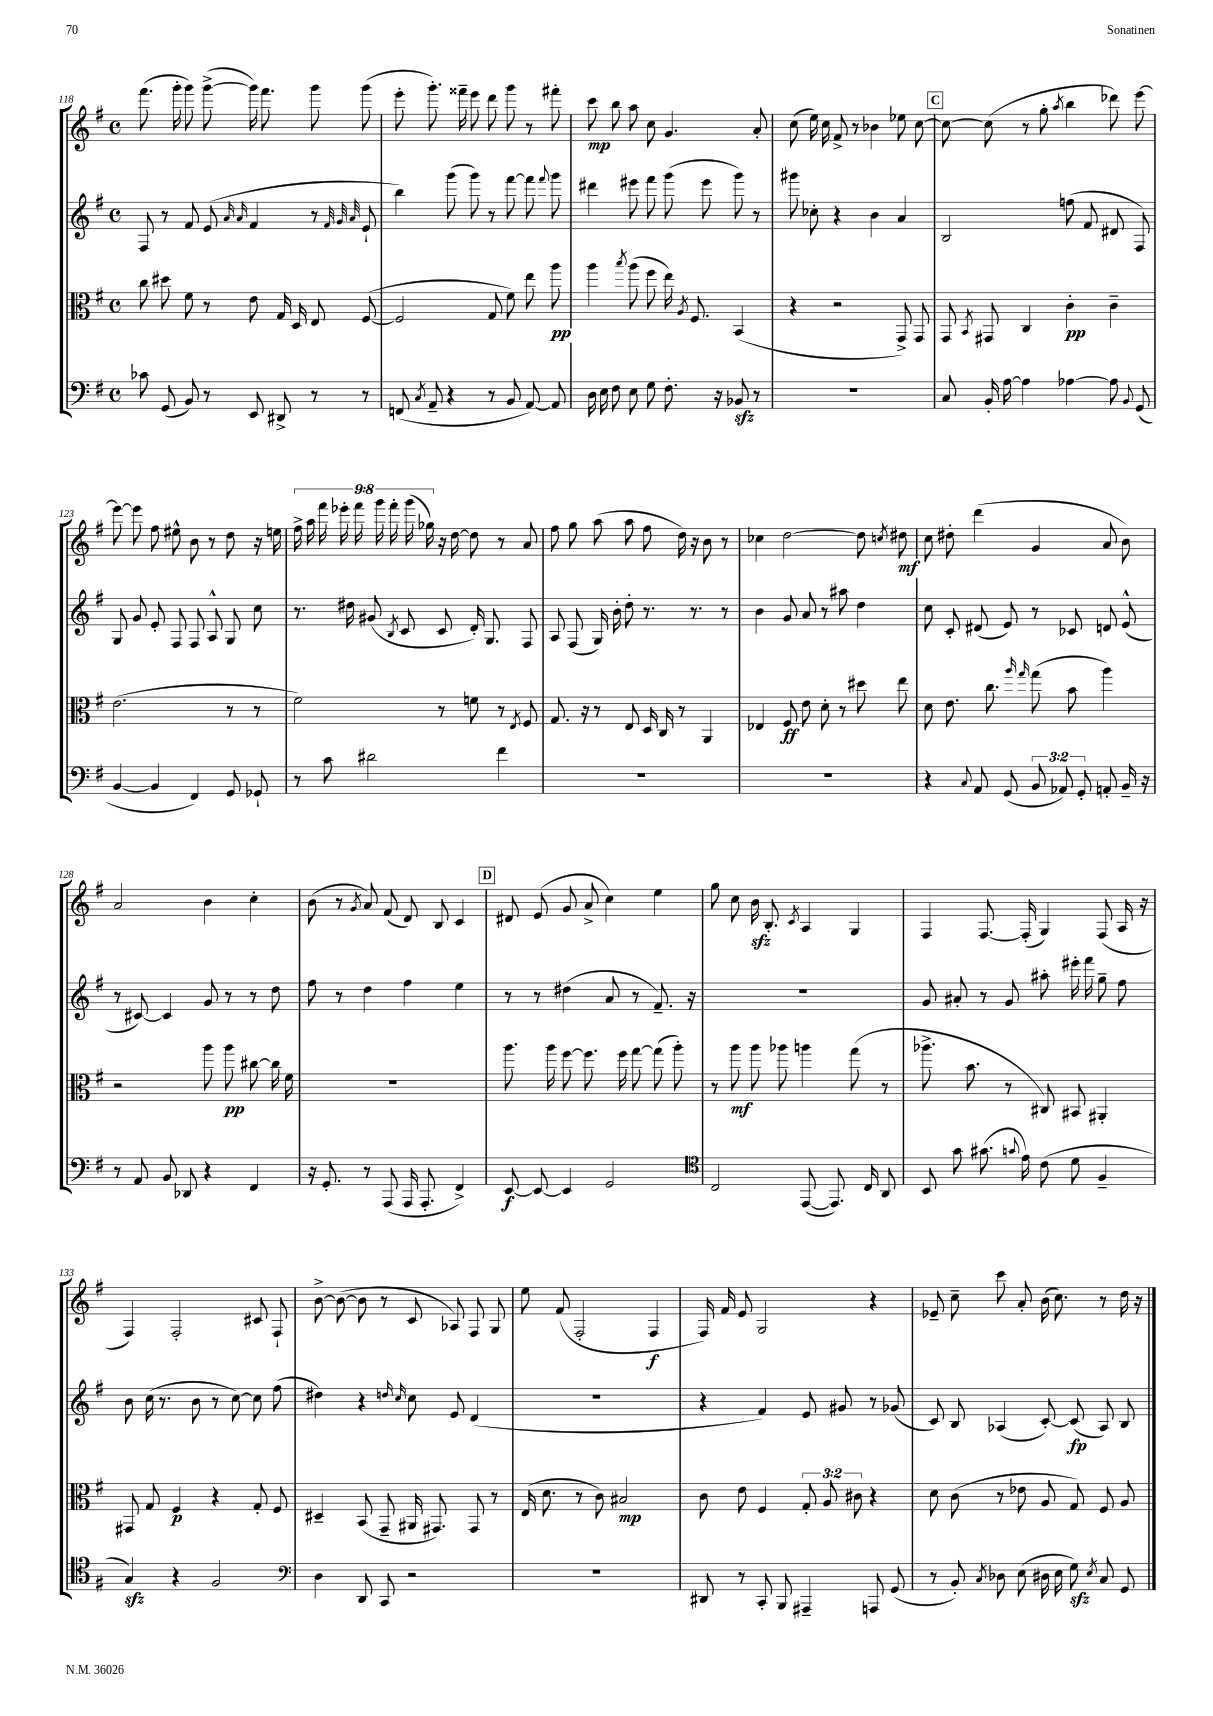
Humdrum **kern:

**kern	**kern	**kern	**kern
*staff4	*staff3	*staff2	*staff1
*clefF4	*clefC3	*clefG2	*clefG2
*k[f#]	*k[f#]	*k[f#]	*k[f#]
*M4/4	*M4/4	*M4/4	*M4/4
*met(c)	*met(c)	*met(c)	*met(c)
8c-	8cc	8F#	(8.fff#
(8GG	8dd#	8r	.
.	.	.	16ggg'
8BB)	8f#	8f#	8ggg)
8r	8r	(8e	([8ggg^
.	.	16qqa	.
.	.	16qqa	.
8EE	8e	4f#	16ggg])
.	.	.	8.fff#
8DD#^	16G	.	.
.	16D	.	.
8r	8E	8r	8ggg
.	.	32qqf#	.
.	.	32qqg	.
.	.	32qqa	.
8r	([8F#	8e`	(8ggg
=	=	=	=
(8FF	2F#]	4bb)	8eee'
8qC	.	.	.
8AA~	.	.	8.ggg')
4r	.	(8ggg	.
.	.	.	16fff##~
.	.	8ggg)	8eee
8r	8G	8r	8ddd
8BB	8f#)	[8fff#	8ggg
[8AA)	8ee	8fff#]	8r
.	.	8qqfff#	.
8AA]	8aa	8ggg	8fff#'
=	=	=	=
16D	4aa	4ddd#	8ccc
16E	.	.	.
8F#	.	.	8bb
.	8qbb	.	.
8E	(8aa	8eee#	8aa
8G	8ff#	8fff#	8cc
8.F#'	16ee)	(8ggg	4.g
.	8qA	.	.
.	8.F#	.	.
.	.	8eee#	.
16r	.	.	.
8BB-	(4BB	8ggg)	.
8r	.	8r	8a'
=	=	=	=
1r	4r	8ggg#	(8cc
.	.	8cc-'	16ee)
.	.	.	16cc
.	2r	4r	8f#^
.	.	.	8r
.	.	4b	4b-
.	8GG^)	4a	8ee-
.	8GG	.	[8cc
=	=	=	=
8C	8GG	2B	8cc_
.	8qBB	.	.
16BB'	8GG#	.	(8cc]
[16A	.	.	.
4A]	4C	.	8r
.	.	.	8gg'
.	.	.	8qaa
[4A-	4c'	(8ff	4bb
.	.	8f#	.
8A-]	4c~	8d#	8ddd-)
8qqBB	.	.	.
(8GG	.	8F#)	[8eee
=	=	=	=
[4BB	(2.e	8G	8eee_
.	.	8g	8eee]
4BB]	.	8e'	8ff#
.	.	8F#	8ee#^^
4FF#)	.	8F#	8b
.	.	8A^^	8r
8GG	8r	8G	8dd
8GG-`	8r	8cc	16r
.	.	.	16ee
=	=	=	=
8r	2f#)	8.r	18ff#^
.	.	.	18aa
.	.	.	18fff#
8c	.	.	.
.	.	.	18eee-'
.	.	16dd#	.
.	.	.	18fff#
2d#	.	(8g#	.
.	.	.	18ggg
.	.	.	18fff#'
.	.	8qB	.
.	.	8c	.
.	.	.	(18ggg
.	.	.	18gg-)
.	8r	8c	16r
.	.	.	[16dd
.	8f	16d')	8dd]
.	.	8.G	.
4f#	8r	.	8r
.	8qE	.	.
.	8F#	8F#	8a
=	=	=	=
1r	8.G	8A	8ff#
.	.	(8F#	8gg
.	16r	.	.
.	8r	16G)	(8aa
.	.	16b'	.
.	8E	8dd'	8aa
.	16D	8.r	8ff#
.	16C	.	.
.	8r	.	16dd)
.	.	8.r	16r
.	4AA	.	8b
.	.	8r	8r
=	=	=	=
1r	4E-	4b	4cc-
.	8F#	8g	[2dd
.	8e	8a	.
.	8d'	8r	.
.	8r	8aa#	.
.	8dd#	4dd	8dd]
.	.	.	8qcc
.	8ee	.	8dd#
=	=	=	=
4r	8d	8cc	8cc
.	8.e	8c'	8dd#'
8qqC	.	.	.
8AA	.	(8d#	(4ddd
.	8.cc	.	.
(8GG	.	8e)	.
.	16qqaa	.	.
.	16qqgg	.	.
12BB	(8gg	8r	4g
12AA-)	.	.	.
.	8b	8c-	.
12GG'	.	.	.
8AA'	4aa)	8d	8a
16BB~	.	(8e^^	8b)
16r	.	.	.
=	=	=	=
8r	2r	8r	2a
8AA	.	[8c#)	.
8BB	.	4c#]	.
8DD-	.	.	.
4r	8aa	8g	4b
.	8aa	8r	.
4FF#	[8cc#	8r	4cc'
.	16cc#]	8dd	.
.	16f#	.	.
=	=	=	=
16r	1r	8ff#	(8b
8.GG'	.	.	.
.	.	8r	8r
.	.	.	8qg
8r	.	4dd	8a)
(8AAA	.	.	(8f#
16AAA	.	4ff#	8d)
8.AAA'	.	.	.
.	.	.	8B
4FF#^)	.	4ee	4c
=	=	=	=
[8EE	8.aa	8r	8d#
8EE_	.	8r	(8e
.	16aa	.	.
4EE]	[8ff#	(4dd#	8g
.	8.ff#]	.	8a^
2GG	.	8a	4cc)
.	16ff#	.	.
.	[8gg	8r	.
.	(8gg]	8.f#~)	4ee
.	8aa')	.	.
.	.	16r	.
=	=	=	=
*clefC4	*	*	*
2C	8r	1r	8gg
.	8aa	.	8cc
.	8aa	.	16b
.	.	.	8.B'
.	8aa-	.	.
.	.	.	8qc
([8EE	4aa	.	4A
8.EE])	.	.	.
.	(8gg	.	4G
16C	.	.	.
8AA	8r	.	.
=	=	=	=
8BB	8.aa-^	8g	4F#
8g	.	8a#'	.
.	8.b	.	.
(8.g#	.	8r	[8.F#
.	8r	8g	.
8qqg	.	.	.
16e)	.	.	(16F#']
(8c	8C#)	8aa#'	4G)
8d	8BB#	16eee#'	.
.	.	16fff#	.
4F#~	4AA#'	8gg~	(8F#
.	.	8ff#	16A
.	.	.	16r
=	=	=	=
4G)	8GG#	8b	4F#)
.	8G	(16cc	.
.	.	8.r	.
4r	4F#	.	2F#'
.	.	8b	.
2F#	4r	8r	.
.	.	[8cc)	.
.	8G'	8cc]	8c#
.	8F#	(8ff#	8F#`
=	=	=	=
*clefF4	*	*	*
4D	4D#~	4dd#)	[8b^
.	.	.	(8b_
8DD	(8BB	4r	8b]
8CC	8GG~	.	8r
.	.	16qqdd	.
.	.	16qqcc	.
2r	16AA#	8cc	8c
.	8.GG#)	.	.
.	.	8e	8A-)
.	8GG#	(4d	8F#
.	8r	.	8G
=	=	=	=
1r	(16E	1r	8ee
.	8.d	.	.
.	.	.	(8f#
.	8r	.	2F#'
.	8c)	.	.
.	2B#	.	.
.	.	.	4F#
=	=	=	=
8DD#	8c	4r	16F#)
.	.	.	16f#
8r	8e	.	8e
8CC'	4F#	4f#)	2G
8BBB	.	.	.
4AAA#~	12G'	8e	.
.	12A	.	.
.	.	8g#	.
.	12c#	.	.
8AAA	4r	8r	4r
(8GG	.	(8g-	.
=	=	=	=
8r	8d	8c)	8e-~
8BB')	(8c	8B	8cc~
8qC	.	.	.
8D-	8r	(4A-	8ccc
(8E	8e-	.	8a'
16D#	8A	[8c')	(16b
16E	.	.	8.cc)
8G)	8G)	(8c]	.
8qE	.	.	.
8C	8F#	8A-)	8r
8GG	8A	8B	16dd
.	.	.	16r
==	==	==	==
*-	*-	*-	*-
